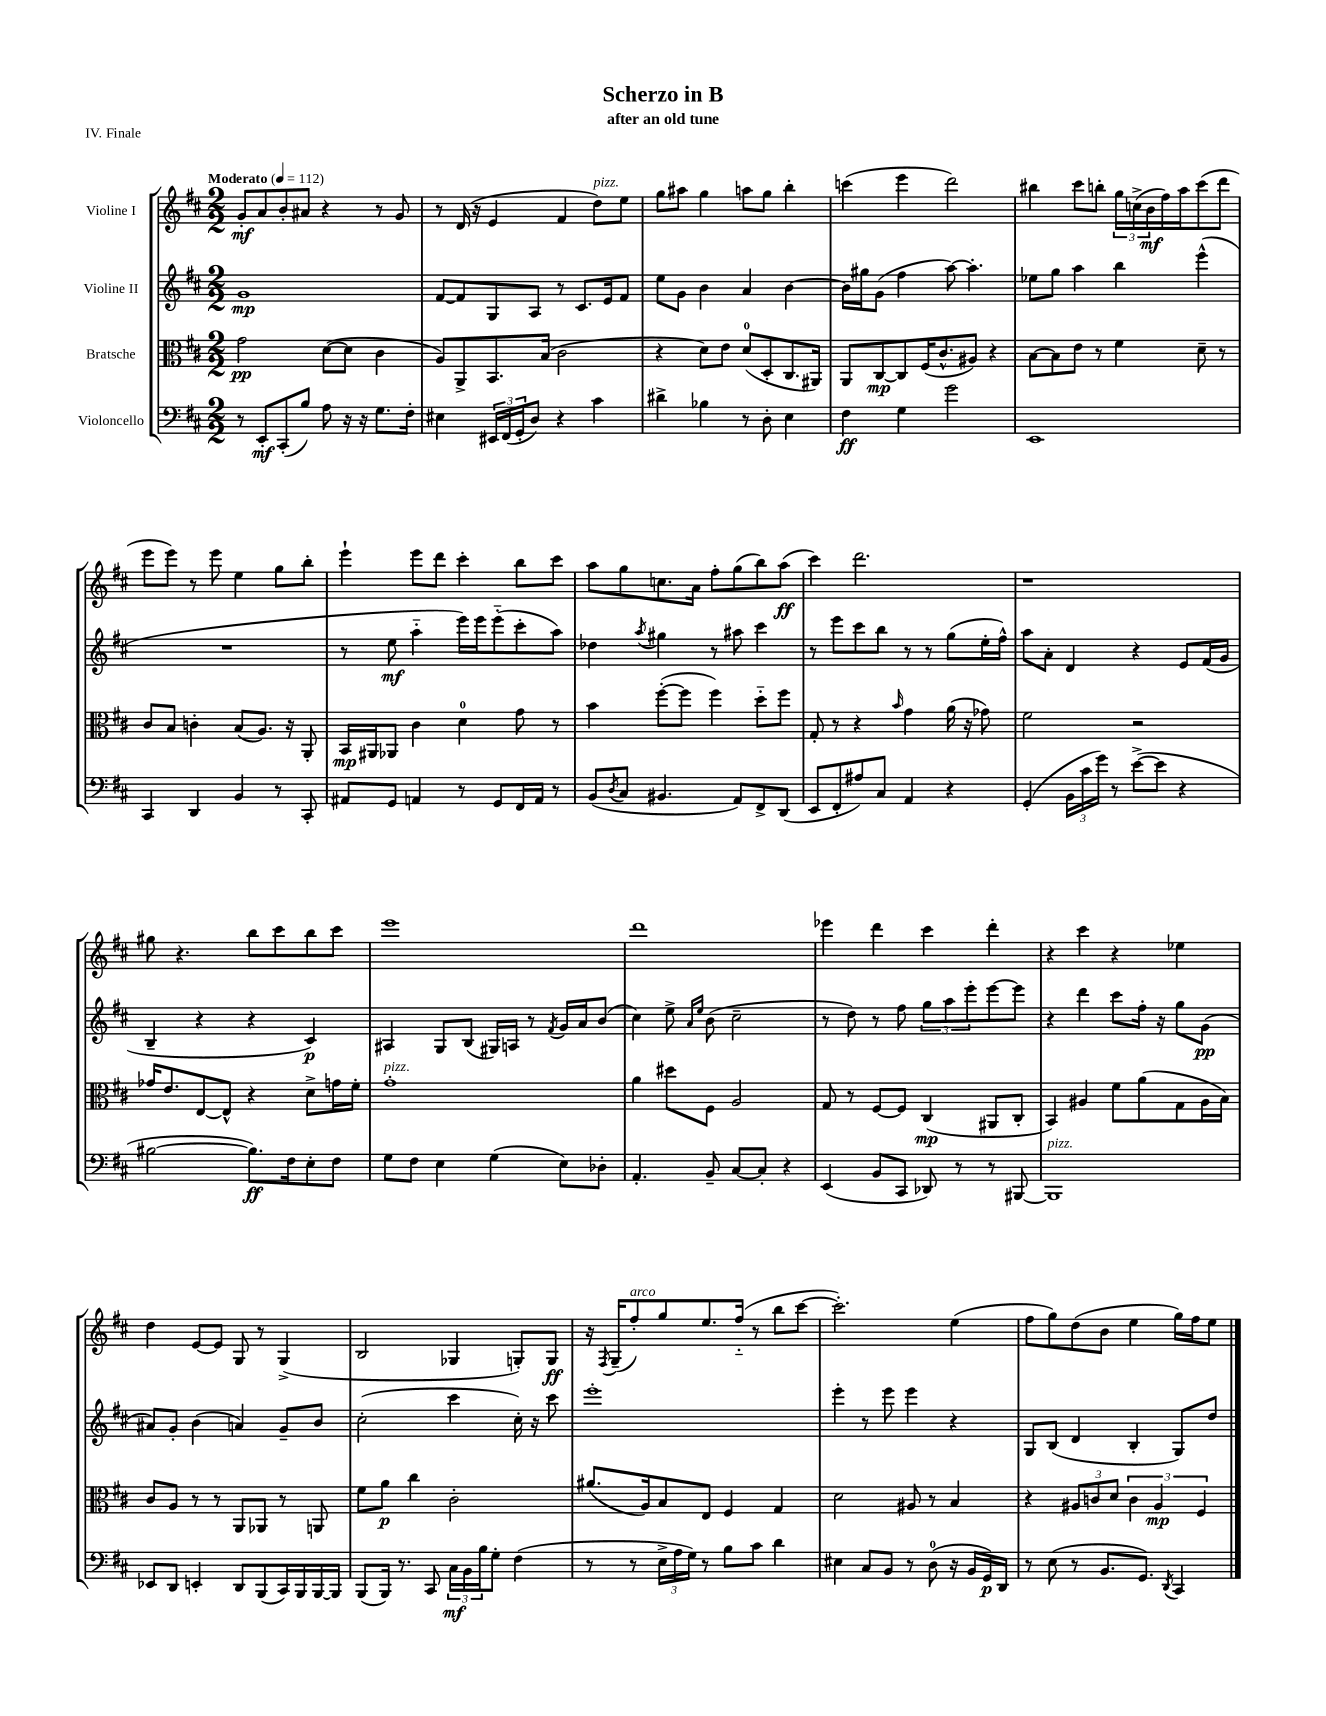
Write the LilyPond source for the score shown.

\header { title = "Scherzo in B" subtitle = "after an old tune" piece = "IV. Finale" }
<<
\new StaffGroup <<
\new Staff = "s0" \with { instrumentName = "Violine I" } {
    \clef treble \key d \major \numericTimeSignature \time 2/2 \tempo "Moderato" 4 = 112
    g'8-.\mf a'8 b'8-. ais'8 r4 r8 g'8 |
    r8 d'16( r16 e'4 fis'4 d''8^\markup { \italic "pizz." }) e''8 |
    g''8 ais''8 g''4 a''8 g''8 b''4-. |
    c'''4( e'''4 d'''2) |
    bis''4 cis'''8 b''8-. \tuplet 3/2 { g''16 c''16->( b'16\mf } fis''16) a''16 cis'''8( d'''8 |
    e'''8 e'''8) r8 e'''8 e''4 g''8 b''8-. |
    e'''4-! e'''8 d'''8 cis'''4-. b''8 cis'''8 |
    a''8 g''8 c''8. a'16 fis''8-. g''8( b''8) a''8\ff( |
    cis'''4) d'''2. |
    r1 |
    gis''8 r4. b''8 cis'''8 b''8 cis'''8 |
    e'''1 |
    d'''1 |
    ees'''4 d'''4 cis'''4 d'''4-. |
    r4 cis'''4 r4 ees''4 |
    d''4 e'8~ e'8 g8 r8 g4->( |
    b2 ges4 g8-.) g8\ff |
    r16 \acciaccatura { fis8 } g16--( fis''8-.^\markup { \italic "arco" }) g''8 e''8. fis''16-_( r8 b''8 cis'''8~ |
    cis'''2.-.) e''4( |
    fis''8 g''8) d''8( b'8 e''4 g''16) fis''16 e''8 \bar "|." |
}
\new Staff = "s1" \with { instrumentName = "Violine II" } {
    \clef treble \key d \major \numericTimeSignature \time 2/2
    g'1\mp |
    fis'8~ fis'8 g8 a8 r8 cis'8. e'16 fis'8 |
    e''8 g'8 b'4 a'4 b'4~ |
    b'16 gis''16 g'8( fis''4 a''8~) a''4.-. |
    ees''8 g''8 a''4 b''4 e'''4-^( |
    R1 |
    r8 e''8\mf a''4-_ e'''16) e'''16 e'''8-_( cis'''8-. a''8) |
    des''4 \acciaccatura { a''8 } gis''4 r8 ais''8 cis'''4 |
    r8 e'''8 cis'''8 b''8 r8 r8 g''8( e''16-. fis''16-^) |
    a''8 a'8-. d'4 r4 e'8 fis'16( g'16 |
    b4-- r4 r4 cis'4\p) |
    ais4 g8 b8( gis16) a16 r8 \acciaccatura { fis'8 } g'16 a'16 b'8( |
    cis''4) e''8-> \grace { a'16 e''16 } b'8( cis''2-- |
    r8 d''8) r8 fis''8 \tuplet 3/2 { g''8 a''8 e'''8-. } e'''8~ e'''8 |
    r4 d'''4 cis'''8 fis''16-. r16 g''8 g'8\pp( |
    ais'8) g'8-. b'4( a'4) g'8-- b'8 |
    cis''2-.( cis'''4 cis''16-.) r16 cis'''8 |
    e'''1-. |
    e'''4-. r8 e'''8 e'''4 r4 |
    g8 b8( d'4 b4-. g8) d''8 \bar "|." |
}
\new Staff = "s2" \with { instrumentName = "Bratsche" } {
    \clef alto \key d \major \numericTimeSignature \time 2/2
    g'2\pp d'8~( d'8 cis'4 |
    a8) a,8-> b,8. b16( cis'2 |
    r4 d'8) e'8 d'8-0( d8-. cis8. ais,16) |
    a,8 cis8~\mp cis8 fis16( cis'8.-^ ais8) r4 |
    b8~ b8 e'8 r8 fis'4 d'8-- r8 |
    cis'8 b8 c'4-. b8( a8.) r16 a,8-. |
    b,16\mp ais,16 aes,8 cis'4 d'4-0 g'8 r8 |
    b'4 fis''8~-.( fis''8 fis''4) d''8-_ fis''8 |
    g8-. r8 r4 \grace { b'16 } g'4 a'16( r16 ges'8) |
    fis'2 r2 |
    ges'16 e'8. e8~ e8-^ r4 d'8-> g'16 fis'16-. |
    g'1-.^\markup { \italic "pizz." } |
    a'4 dis''8 fis8 a2 |
    g8 r8 fis8~ fis8 cis4\mp( ais,8 cis8-. |
    b,4) ais4 fis'8 a'8( g8 ais16 b16) |
    cis'8 a8 r8 r8 a,8 aes,8 r8 a,8 |
    fis'8 a'8\p cis''4 cis'2-. |
    ais'8.( a16) b8 e8 fis4 g4 |
    d'2 ais8 r8 b4 |
    r4 \tuplet 3/2 { ais8 c'8 d'8 } \tuplet 3/2 { c'4 ais4\mp fis4 } \bar "|." |
}
\new Staff = "s3" \with { instrumentName = "Violoncello" } {
    \clef bass \key d \major \numericTimeSignature \time 2/2
    r8 e,8-.\mf cis,8-.( b8) a8 r16 r16 g8. fis16-. |
    eis4 \tuplet 3/2 { eis,16 fis,16( g,16-. } d8) r4 cis'4 |
    dis'4-> bes4 r8 d8-. e4 |
    fis4\ff g4 g'2 |
    e,1 |
    cis,4 d,4 b,4 r8 cis,8-. |
    ais,8 g,8 a,4 r8 g,8 fis,16 a,16 r8 |
    b,8( \acciaccatura { d8 } cis8 bis,4. a,8) fis,8-> d,8( |
    e,8 fis,8-. ais8) cis8 a,4 r4 |
    g,4-.( \tuplet 3/2 { b,16 cis'16 g'16) } r8 e'8~->( e'8 r4 |
    bis2~ bis8.\ff) fis16 e8-. fis8 |
    g8 fis8 e4 g4( e8) des8-. |
    a,4.-. b,8-- cis8~ cis8-. r4 |
    e,4( b,8 cis,8 des,8) r8 r8 bis,,8~ |
    bis,,1^\markup { \italic "pizz." } |
    ees,8 d,8 e,4-. d,8 b,,8( cis,16) b,,16 b,,16~ b,,16 |
    b,,8( b,,16) r8. cis,8 \tuplet 3/2 { cis16\mf b,16 b16 } g8-. fis4( |
    r8 r8 \tuplet 3/2 { e16-> a16 g16) } r8 b8 cis'8 d'4 |
    eis4 cis8 b,8 r8 d8-0( r16 b,16 g,16\p) d,16 |
    r8 e8( r8 b,8. g,8.) \acciaccatura { d,8 } cis,4 \bar "|." |
}
>>
>>
\layout { \context { \Score \remove "Bar_number_engraver" } }
